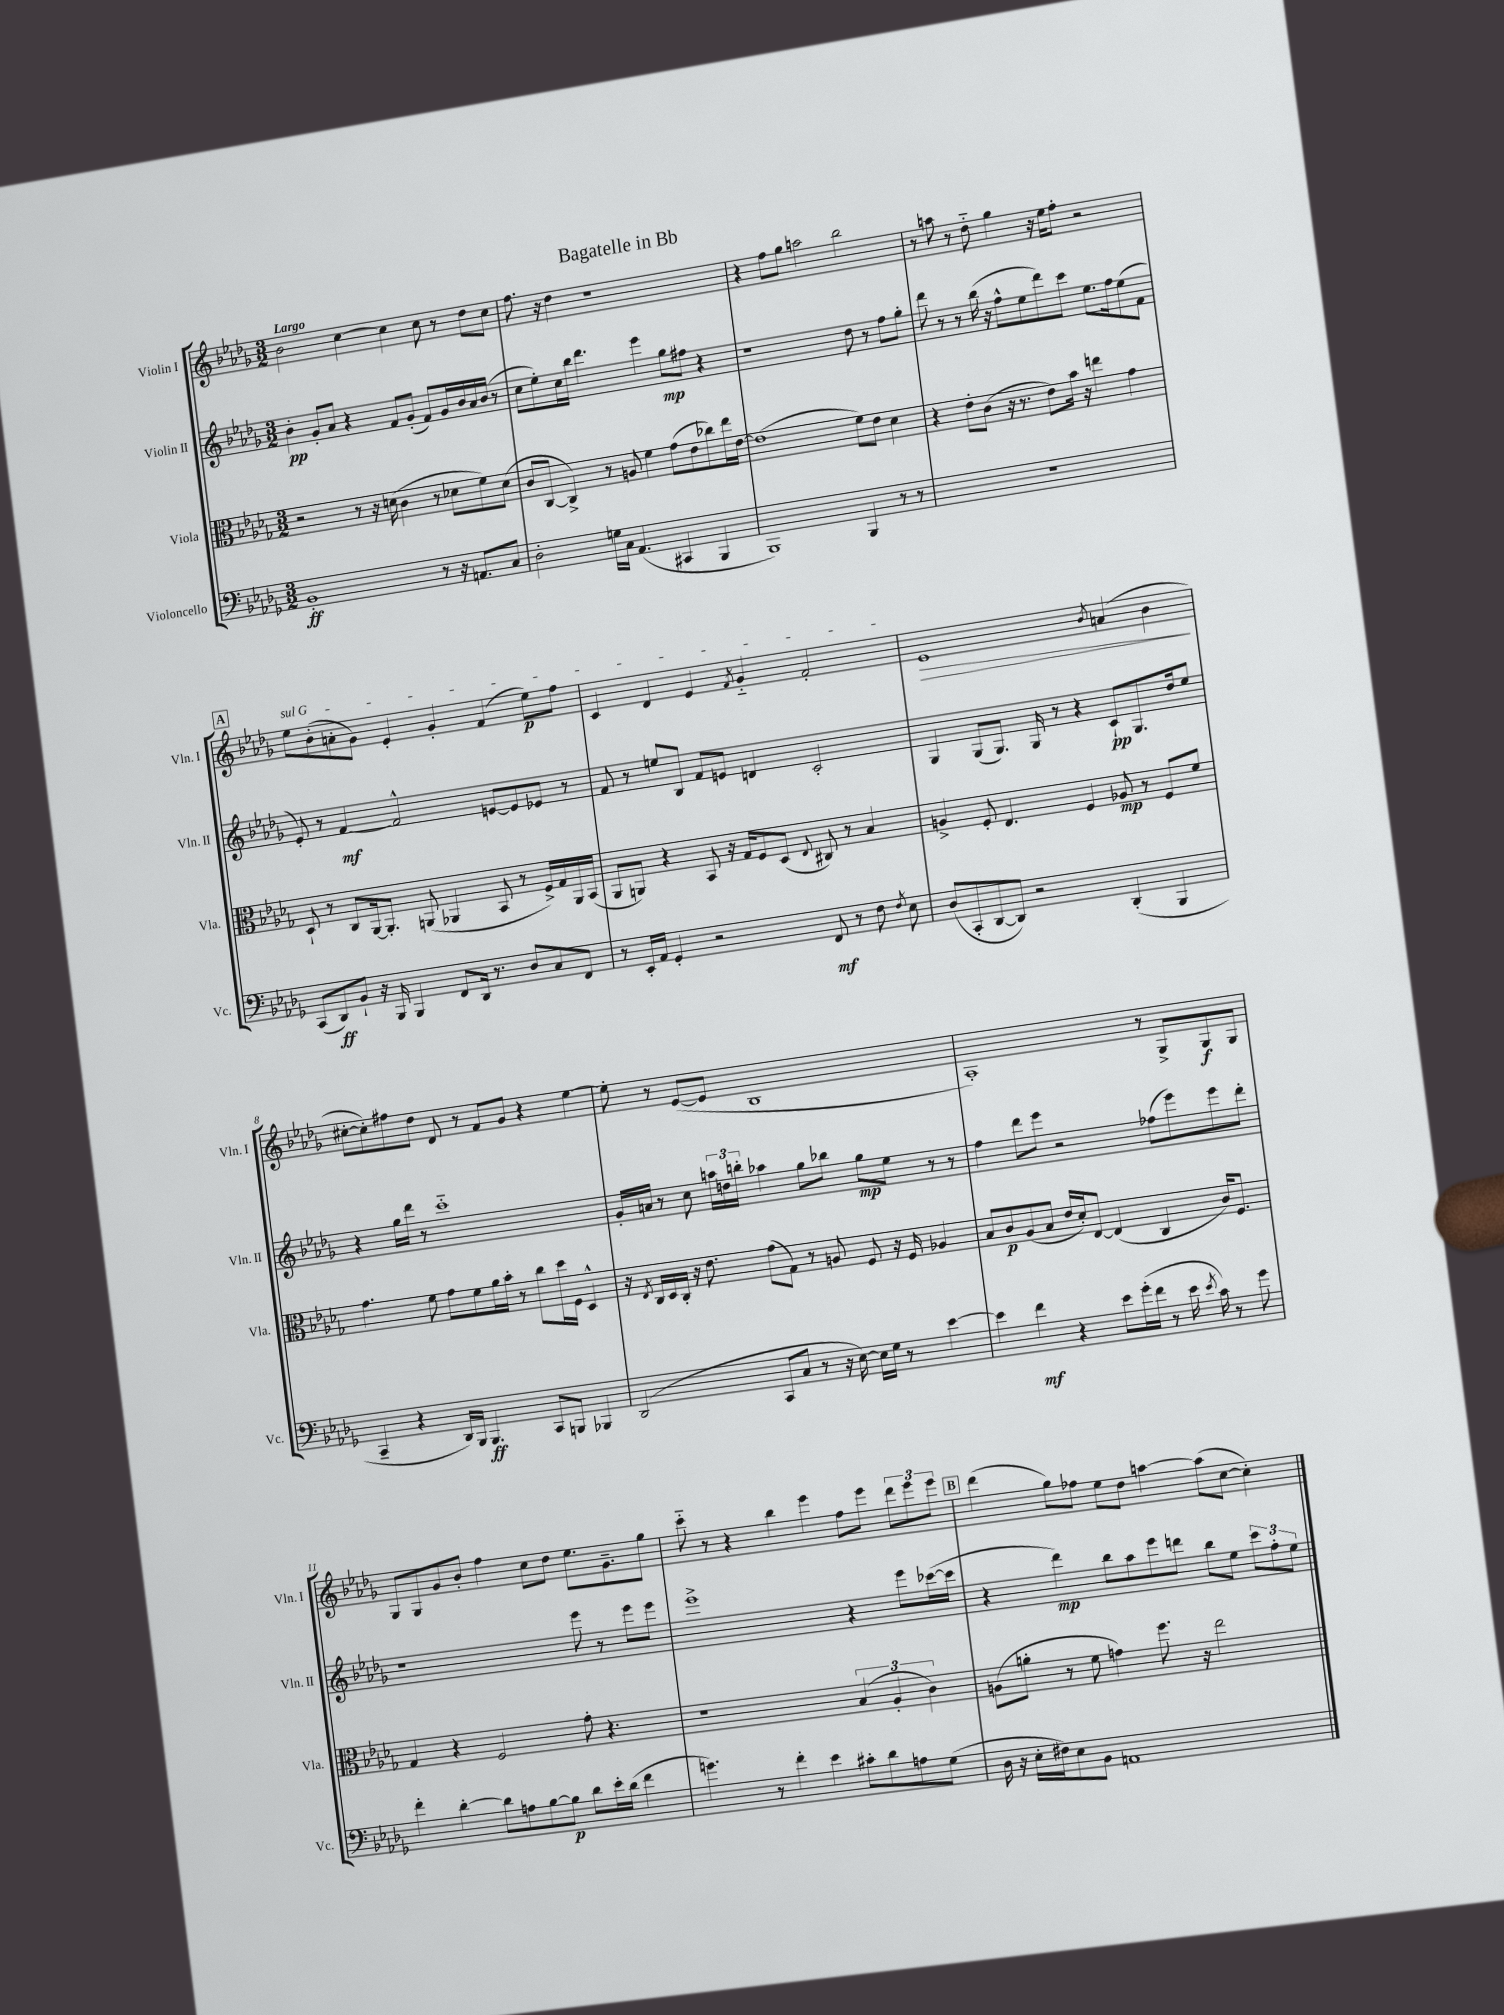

**kern	**kern	**kern	**kern
*staff4	*staff3	*staff2	*staff1
*clefF4	*clefC3	*clefG2	*clefG2
*k[b-e-a-d-g-]	*k[b-e-a-d-g-]	*k[b-e-a-d-g-]	*k[b-e-a-d-g-]
*M3/2	*M3/2	*M3/2	*M3/2
1BB-'	2r	4b-'\	2b-\
.	.	8g-'/L	.
.	.	8a-/J	.
.	8r	4r	[4cc\
.	16r	.	.
.	(16d\	.	.
.	4c\	8f/L	4cc\]
.	.	(8g-'/J	.
8r	8r	8f/L)	8cc\
16r	8d-\L	16g-/L	8r
8.AA/L	.	16b-/	.
.	8f\)	16a-/	8dd-\L
.	.	(16b-/JJ	.
8C/J	(8d-\J	8r	8cc\J
=	=	=	=
2D-'\	8c/L	8cc\L	8.ff\
.	[8C/J	8ee-'\)	.
.	.	.	16r
.	4C^/])	16cc\L	4dd-\
.	.	16bb-\JJ	.
.	.	4.ddd-\	.
16G\LL	8r	.	1r
16C\JJ	.	.	.
(4.AA-/	8A/	.	.
.	4f\	4eee-\	.
4CC#/	(8g-\L	8gg-\L	.
.	8e-\	8ff#\J	.
4BBB-/	8cc-\)	4r	.
.	16ee-\L	.	.
.	[16e-\JJ	.	.
=	=	=	=
1BBB-)	(1e-]	1r	4r
.	.	.	8ff\L
.	.	.	8gg-\J
.	.	.	2aa\
4BBB-/	8f\L)	8dd-\	2bb-\
.	8e-\J	8r	.
8r	4d-\	8ff\L	.
8r	.	8gg-'\J	.
=	=	=	=
1.r	4r	8ddd-\	8r
.	.	8r	8aa\
.	8e-'\L	8r	8r
.	(8c\J	(16bb-\	8dd-'~\
.	.	16r	.
.	16r	8ff^^\L	4gg-\
.	8.r	.	.
.	.	8ee-\	.
.	8e-\L)	8ddd-\)	16r
.	.	.	16ee-\LK
.	16b-\Jk	8ccc\J	8ff'\J
.	16r	.	.
.	4ee\	8.ee-\L	2r
.	.	16ff\k	.
.	4g-\	(8ee-\	.
.	.	8f\J	.
=	=	=	=
(8CC/L	8D-`/	8e-'/)	8ee-\L
8DD-/)	8r	8r	(8b-'\
8BB-`/J	8C/L	[4f/	8a'\
16r	[16AA-/k	.	8g-\J)
16BBB-/	8.AA-'/]J	.	.
4BBB-/	.	2f^^/]	4e-'/
.	(8AA/	.	.
8FF/L	4AA-/	.	4g-'/
16DD-/Jk	.	.	.
8.r	.	.	.
.	8BB-/	[8e/L	(4f/
8D-/L	8r	8e/]	.
8C/	16F^/LL)	8e-/J	8ee-\L)
.	16G-/	.	.
8FF/J	16AA-/	8r	8ff\J
.	(16BB-/JJ	.	.
=	=	=	=
8r	8AA-/L	8f/	4c/
16EE-'/LL	8AA/J)	8r	.
16AA-/JJ	.	.	.
4GG-'/	4r	8ee/L	4d-/
.	.	8B-/J	.
2r	8BB-/	8f/L	4e-/
.	16r	8e/J	.
.	16G-/LK	.	.
.	.	.	8qf/
.	8F/	4d/	4g-'~/
.	(8D-/J	.	.
.	8qqE-/	.	.
8FF/	8C#/)	2c'/	2f'/
8r	8r	.	.
8F\	4B-/	.	.
8qF/	.	.	.
8E-\	.	.	.
=	=	=	=
(8D-/L	4A^/	4G-/	1e-
8CC'/	.	.	.
[8DD-/	8F'/	(8G-/L	.
8DD-/]J)	4.E-/	8.G-/J)	.
2r	.	.	.
.	.	16G-/	.
.	.	8r	.
.	4F/	4r	.
.	.	.	8qb-/
(4DD-'/	8A-/	8c`/L	(4a/
.	8r	8.G-/	.
4BBB-/	8F/L	.	4b-\
.	.	16dd-/k	.
.	8f/J	8ee-/J	.
=	=	=	=
4CC~/	4.g-\	4r	[8cc#'\L
.	.	.	8cc#'\])
4r	.	16gg-\LL	8ff#\
.	.	16ddd-\JJ	.
.	8f\	8r	8dd-\J
16DD-/LL)	8g-\L	1ccc'~	8d-/
16BBB-/JJ	.	.	.
4.BBB-/	8f\	.	8r
.	16a-\L	.	8f/L
.	16b-'\JJ	.	.
.	8r	.	8g-/J
8CC/L	8cc\L	.	4r
8BBB/J	16dd-\L	.	.
.	16F\JJ	.	.
4BBB-/	4D-^^/	.	[4ee-\
=	=	=	=
(2DD-/	16r	16g-'/LL	8ee-'\]
.	8qE-/	.	.
.	16C/LL	16a/JJ	.
.	16D-/	8r	8r
.	16C'/JJ	.	.
.	16r	8cc\	([8e-/L
.	8.e-\	.	.
.	.	24aa\LL	8e-/]J
.	.	24dd\	.
.	.	24bb'\JJ	.
8CC/L	(8g-\L	4aa-\	1B-
8C/J	8G-\J)	.	.
8r	8r	8gg-\L	.
16r	8A/	8bb-\J	.
[16E-\)	.	.	.
16E-\]LL	8F/	8gg-\L	.
16G-\JJ	.	.	.
8r	16r	8ee-\J	.
.	16F/	.	.
[4e-\	4A-/	8r	.
.	.	8r	.
=	=	=	=
4e-\]	8B-/L	4ff\	1A-')
.	8c/	.	.
4f\	(8A-/	8ddd-\L	.
.	8B-/J	8eee-\J	.
4r	16e-/LL	2r	.
.	16d-'/J)	.	.
.	[8E-/J	.	.
8e-\L	(4E-/]	.	.
(16g-'\L	.	.	.
16f\JJ	.	.	.
8r	4C/	(8ff-\L	8r
16e-\	.	8eee-\)	8G-^/L
8qe-/	.	.	.
16c\)	.	.	.
8r	16c/LK)	8eee-\	8G-/
.	8.F/J	.	.
8g-\	.	8ddd-'\J	8G-/J
=	=	=	=
4f'\	4G-/	1r	8G-/L
.	.	.	8G-/
[4d-'\	4r	.	8g-/
.	.	.	8b-'/J
8d-\]L	2F/	.	4ff\
8A\	.	.	.
[8B-\	.	.	8cc\L
8B-\]J	.	.	8dd-\J
8d-\L	8g-'\	8eee-\	8.ee-\L
16e-'\L	4.r	8r	.
(16d-\JJ	.	.	8.g-~\
4f\	.	8eee-\L	.
.	.	8eee-\J	8gg-\J
=	=	=	=
4.g\)	1r	1eee-^	8ccc'~\
.	.	.	8r
.	.	.	4r
8r	.	.	.
4f'\	.	.	4bb-\
4e-\	.	.	4eee-\
8c#'\L	(6B-/	4r	8ff\L
8d-\	.	.	8eee-\J
.	6A-'/	.	.
8A\	.	8eee-\L	12ddd-\L
.	6c\)	.	12eee-\
(8G-\J	.	([16ccc-\L	.
.	.	.	12eee-\J
.	.	16ccc-\]JJ	.
=	=	=	=
16D-\	(8A\L	4r	(4ddd-\
16r	.	.	.
16E-'\LL	8a'\J	.	.
16F#\J)	.	.	.
8E-\	8r	4ddd-\)	8gg-\L)
8BB-\J	8f\	.	8ff-\J
1AA	4g\)	8bb-\L	8ee-\L
.	.	8aa-\	8dd-\J
.	8.ff\	8eee-\	[4aa\
.	.	8ddd\J	.
.	16r	.	.
.	2ee-\	8bb-\L	(8aa\]L
.	.	8ee-\J	[8cc\J
.	.	12ccc\L	4cc'\])
.	.	12ff'\	.
.	.	12ee-\J	.
==	==	==	==
*-	*-	*-	*-
